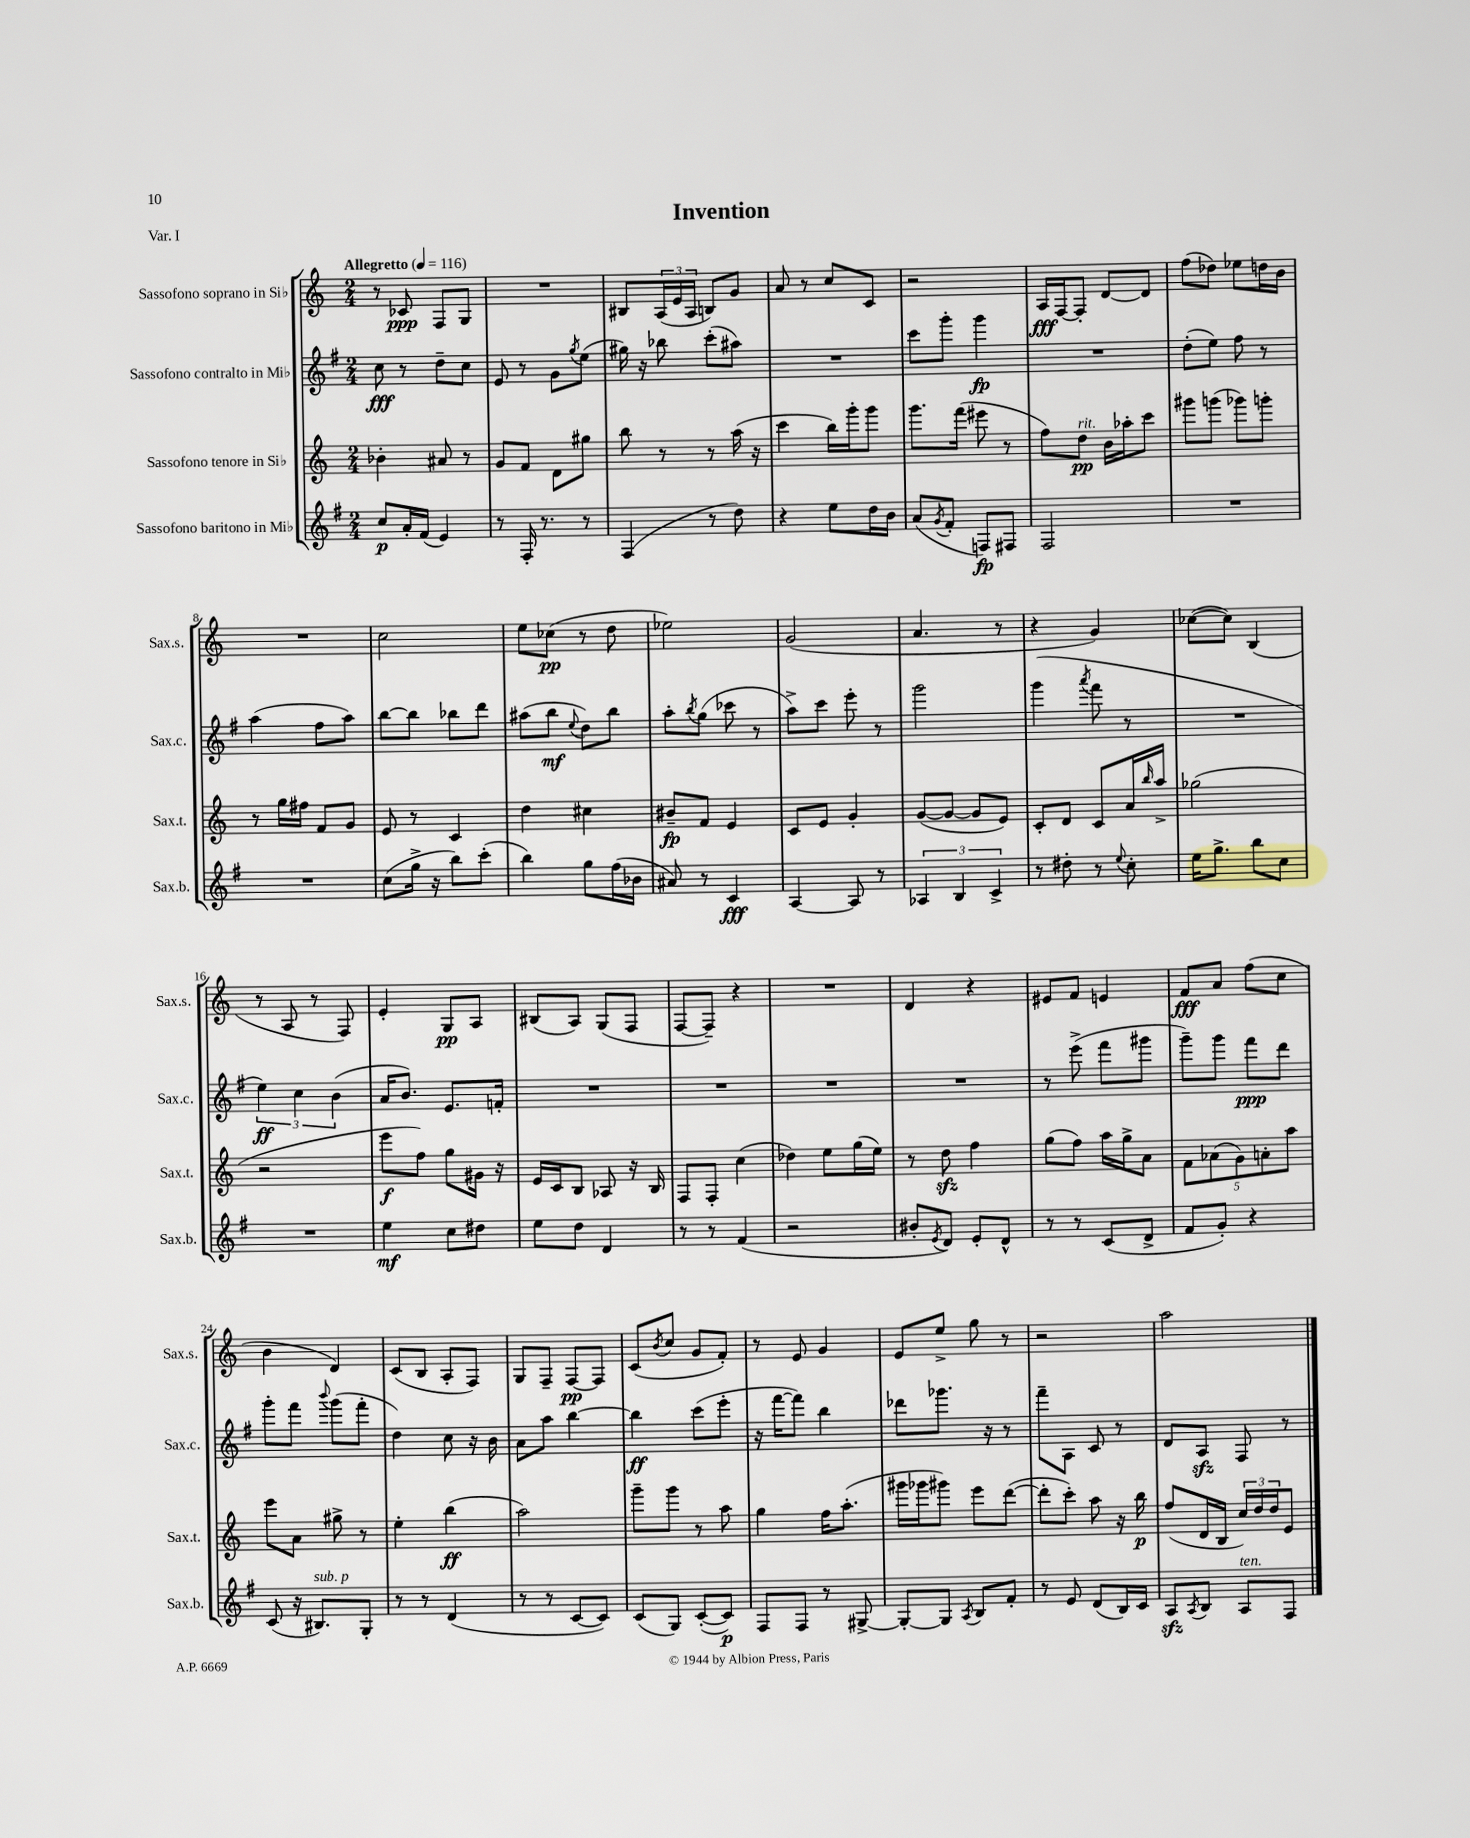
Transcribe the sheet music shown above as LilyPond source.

\header { title = "Invention" piece = "Var. I" }
<<
\new StaffGroup <<
\new Staff = "s0" \with { instrumentName = "Sassofono soprano in Sib" shortInstrumentName = "Sax.s." } {
    \clef treble \key c \major \numericTimeSignature \time 2/4 \tempo "Allegretto" 4 = 116
    r8 ces'8\ppp f8 g8 |
    R2 |
    bis8 \tuplet 3/2 { a16( e'16 a16 } b8) g'8 |
    a'8 r8 c''8 c'8 |
    r2 |
    a16\fff f16~ f8-. d'8~ d'8 |
    f''8( des''8) ees''8 d''16 b'16 |
    R2 |
    c''2 |
    e''8 ces''8\pp( r8 d''8 |
    ees''2) |
    g'2( |
    a'4. r8 |
    r4 g'4) |
    ces''8~( ces''8) b4( |
    r8 a8 r8 f8) |
    e'4-. g8\pp a8 |
    bis8( a8) g8( f8 |
    f8~ f8--) r4 |
    R2 |
    d'4 r4 |
    eis'8 f'8 e'4 |
    f'8\fff a'8 f''8( c''8 |
    b'4 d'4) |
    c'8( b8 a8-. f8) |
    g8 f8-- f8~\pp f8 |
    c'8( \acciaccatura { b'8 } c''8 g'8 f'8-.) |
    r8 e'8 g'4 |
    e'8 e''8-> g''8 r8 |
    r2 |
    a''2 \bar "|." |
}
\new Staff = "s1" \with { instrumentName = "Sassofono contralto in Mib" shortInstrumentName = "Sax.c." } {
    \clef treble \key g \major \numericTimeSignature \time 2/4
    c''8\fff r8 d''8-- c''8 |
    e'8 r8 g'8 \acciaccatura { g''8 } e''8( |
    gis''16) r16 bes''8 c'''8-.( ais''8) |
    R2 |
    c'''8 g'''8-. g'''4\fp |
    R2 |
    d''8-.( e''8) fis''8 r8 |
    a''4( fis''8 a''8) |
    b''8~ b''8 bes''8 d'''8 |
    ais''8( b''8\mf \appoggiatura { e''8 } d''8) b''8 |
    a''8-. \acciaccatura { b''8 } g''8( ces'''8 r8 |
    a''8->) c'''8 e'''8-. r8 |
    g'''2 |
    g'''4( \acciaccatura { a'''8 } fis'''8 r8 |
    R2 |
    \tuplet 3/2 { e''4\ff) c''4 b'4( } |
    a'16 b'8.) e'8. f'16-. |
    R2 |
    R2 |
    R2 |
    R2 |
    r8 e'''8->( fis'''8 gis'''8 |
    g'''8--) g'''8 fis'''8\ppp d'''8 |
    g'''8-. fis'''8 \appoggiatura { b'''8 } g'''8( fis'''8-. |
    d''4) c''8 r16 b'16 |
    a'8 a''8 b''4~ |
    b''4\ff c'''8( e'''8-. |
    r16 fis'''16~ fis'''8) b''4 |
    des'''8 ges'''8. r16 r8 |
    fis'''8-- a8 c'8 r8 |
    d'8 a8\sfz fis8 r8 \bar "|." |
}
\new Staff = "s2" \with { instrumentName = "Sassofono tenore in Sib" shortInstrumentName = "Sax.t." } {
    \clef treble \key c \major \numericTimeSignature \time 2/4
    bes'4-. ais'8 r8 |
    g'8 f'8 d'8 gis''8 |
    b''8 r8 r8 a''16( r16 |
    c'''4 b''16) g'''16-. g'''8 |
    g'''8. f'''16( eis'''8 r8 |
    f''8) d''8\pp^\markup { \italic "rit." } b'16 aes''16-. c'''8 |
    gis'''8 g'''8( ges'''8) g'''8-. |
    r8 g''16 fis''16 f'8 g'8 |
    e'8 r8 c'4 |
    d''4 cis''4 |
    bis'8--\fp f'8 e'4 |
    c'8 e'8 g'4-. |
    g'8~( g'8~ g'8 e'8) |
    c'8-. d'8 c'8 a'16 \grace { b''16 } a''16-> |
    ges''2( |
    r2 |
    e'''8\f f''8) g''8 gis'16 r16 |
    e'16 c'16 b8 aes8 r16 b16 |
    f8 f8-. c''4( |
    des''4) e''8 g''16( e''16) |
    r8 d''8\sfz f''4 |
    g''8( f''8) a''16 g''16-> a'8 |
    \tuplet 5/4 { f'8 aes'8( g'8) a'8-. a''8 } |
    e'''8 a'8 gis''8-> r8 |
    e''4-. b''4\ff( |
    a''2) |
    g'''8-- g'''8 r8 a''8 |
    g''4 f''16 a''8.-.( |
    gis'''16 ges'''16 gis'''8) e'''8 d'''8~( |
    d'''8-. c'''8-.) a''8 r16 b''16\p |
    f''8( d'16 b16 \tuplet 3/2 { c''16) d''16 d''16 } e'8 \bar "|." |
}
\new Staff = "s3" \with { instrumentName = "Sassofono baritono in Mib" shortInstrumentName = "Sax.b." } {
    \clef treble \key g \major \numericTimeSignature \time 2/4
    c''8\p a'16-. fis'16( e'4) |
    r8 fis16-. r8. r8 |
    fis4( r8 d''8) |
    r4 e''8 d''16 b'16 |
    a'8( \acciaccatura { g'8 } fis'8-. f8\fp) fis8 |
    fis2 |
    R2 |
    R2 |
    c''8( g''16-> r16 b''8) c'''8-.( |
    b''4) g''8 fis''16( bes'16 |
    ais'8) r8 c'4\fff |
    a4~ a8 r8 |
    \tuplet 3/2 { aes4 b4 c'4-> } |
    r8 dis''8-. r8 \appoggiatura { e''8 } c''8-. |
    e''16 g''8.-> b''8 c''8 |
    R2 |
    e''4\mf c''8 dis''8 |
    e''8 d''8 d'4 |
    r8 r8 fis'4( |
    r2 |
    bis'8-. \acciaccatura { e'8 } d'8) e'8-. d'8-^ |
    r8 r8 c'8( d'8-> |
    fis'8 g'8-.) r4 |
    c'8( r16 bis8.^\markup { \italic "sub. p" }) g8-. |
    r8 r8 d'4( |
    r8 r8 c'8~ c'8) |
    c'8( g8) c'8~-.( c'8\p) |
    fis8 fis8 r8 gis8~-> |
    gis8~-. gis8 \acciaccatura { a8 } b8 fis'8-. |
    r8 e'8 d'8( b16) c'16 |
    a8\sfz \acciaccatura { a8 } b8 a8^\markup { \italic "ten." } fis8 \bar "|." |
}
>>
>>
